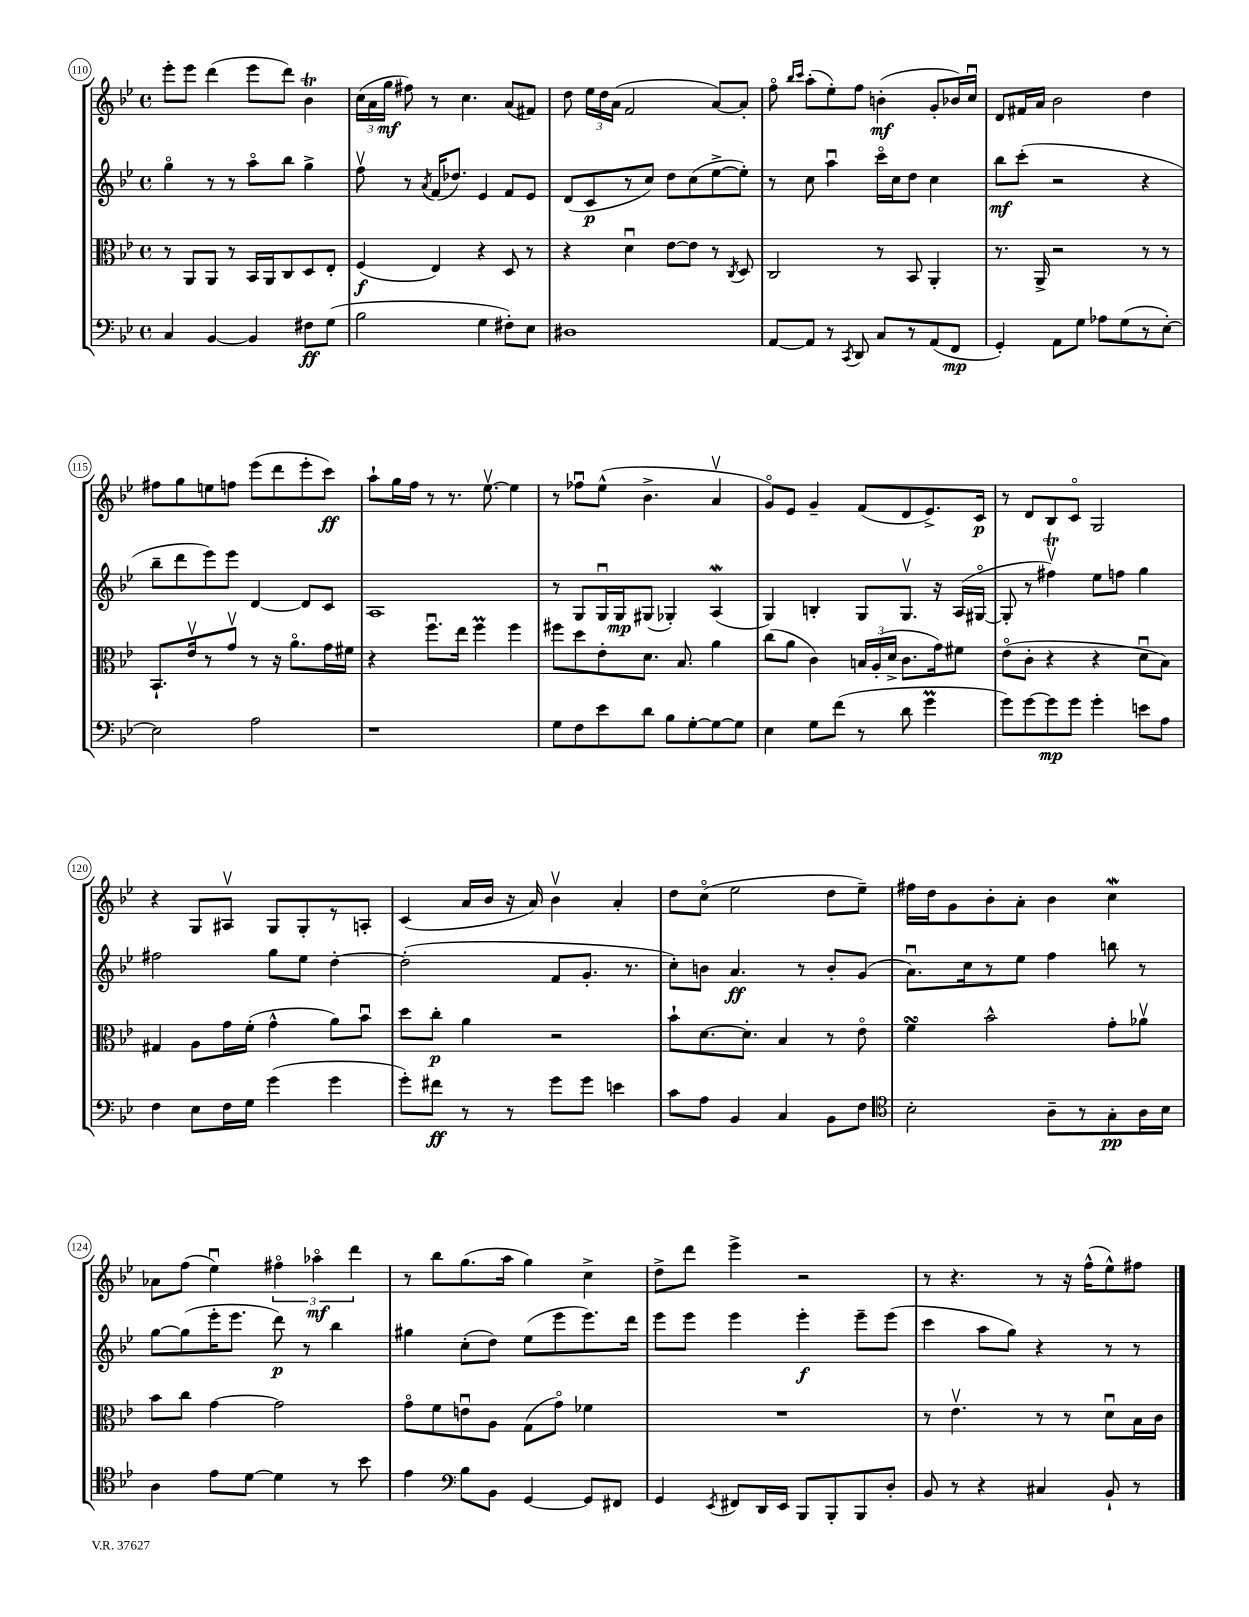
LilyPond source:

<<
\new StaffGroup <<
\new Staff = "s0" {
    \clef treble \key bes \major \defaultTimeSignature \time 4/4
    \autoBeamOff ees'''8[-. ees'''8] d'''4( ees'''8[ d'''8]) bes'4\trill |
    \tuplet 3/2 { c''16[( a'16 g''16]\mf } fis''8) r8 c''4. a'8[( fis'8]) |
    d''8 \tuplet 3/2 { ees''16[ d''16 a'16]( } f'2 a'8[~) a'8]-. |
    f''8\flageolet \grace { bes''16[ c'''16] } a''8[-.( ees''8-.) f''8] b'4-.\mf( g'8[-. bes'16) c''16]\downbow |
    d'8[ fis'16 a'16] bes'2 d''4 |
    fis''8[ g''8 e''8 f''8] ees'''8[( d'''8 ees'''8-. c'''8]\ff) |
    a''8[-! g''16 f''16] r8 r8. ees''8.~\upbow ees''4 |
    r8 fes''8[\downbow ees''8]-^( bes'4.-> a'4\upbow |
    g'8[\flageolet) ees'8] g'4-- f'8[( d'8 ees'8.->) c'16]\p |
    r8 d'8[ bes8 c'8]\flageolet g2 |
    r4 g8[ ais8]\upbow g8[ g8-. r8 a8]-. |
    c'4( a'16[ bes'16] r16 a'16) bes'4\upbow a'4-. |
    d''8[ c''8]\flageolet( ees''2 d''8[ ees''8]--) |
    fis''16[ d''16 g'8 bes'8-. a'8]-. bes'4 c''4\mordent |
    aes'8[ f''8]( ees''4\downbow) \tuplet 3/2 { fis''4\flageolet aes''4\flageolet\mf d'''4 } |
    r8 bes''8[ g''8.( a''16] g''4) c''4-> |
    d''8[-> d'''8] ees'''4-> r2 |
    r8 r4. r8 r16 f''16[-^( ees''8-^) fis''8] \bar "|." |
}
\new Staff = "s1" {
    \clef treble \key bes \major \defaultTimeSignature \time 4/4
    \autoBeamOff g''4\flageolet r8 r8 a''8[\flageolet bes''8] g''4-> |
    f''8\upbow r8 \acciaccatura { a'8 } f'16[( des''8.]) ees'4 f'8[ ees'8] |
    d'8[( c'8\p r8 c''8]) d''8[ c''8( ees''8~-> ees''8]-.) |
    r8 c''8 a''4\downbow c'''16[\flageolet c''16 d''8] c''4 |
    bes''8[\mf c'''8]-.( r2 r4 |
    bes''8[-- d'''8 ees'''8) ees'''8] d'4~ d'8[ c'8] |
    a1 |
    r8 g8[ g16\downbow g16\mp gis8]( ges4-.) a4\mordent( |
    g4) b4-. g8[ g8.]\upbow r16 a16[( gis16]~\flageolet |
    gis8-. r8 fis''4\upbow\trill) ees''8[ f''8] g''4 |
    fis''2 g''8[ ees''8] d''4~-. |
    d''2-.( f'8[ g'8.]-. r8. |
    c''8[-.) b'8] a'4.\ff r8 b'8[-. g'8]( |
    a'8.[\downbow) c''16 r8 ees''8] f''4 b''8 r8 |
    g''8[~ g''8( ees'''16-. ees'''8.] d'''8\p) r8 bes''4 |
    gis''4 c''8[-.( d''8]) ees''8[( ees'''8 ees'''8.) d'''16] |
    ees'''8[ ees'''8] ees'''4 ees'''4-.\f ees'''8[-- ees'''8]( |
    c'''4 a''8[ g''8]) r4 r8 r8 \bar "|." |
}
\new Staff = "s2" {
    \clef alto \key bes \major \defaultTimeSignature \time 4/4
    \autoBeamOff r8 a,8[ a,8] r8 bes,16[ a,16 c8 d8 ees8]-. |
    f4\f( ees4) r4 d8 r8 |
    r4 d'4\downbow ees'8[~ ees'8] r8 \acciaccatura { c8 } d8 |
    c2 r8 bes,8 a,4-. |
    r8. a,16-> r2 r8 r8 |
    bes,8.[-! ees'16\upbow r8 g'8]\upbow r8 r16 a'8.[\flageolet g'16 fis'16] |
    r4 f''8.[\downbow ees''16] f''4\prall f''4 |
    fis''8[ d''8 ees'8-. d'8.] bes8. a'4 |
    c''8[( a'8] c'4) \tuplet 3/2 { b16[ a16-.( d'16]-> } c'8.[ g'16) fis'8] |
    ees'8[\flageolet( c'8]-. r4 r4 d'8[\downbow bes8]) |
    gis4 a8[ g'16 f'16]-.( g'4-^ a'8[) bes'8]\downbow |
    d''8[ c''8]-.\p a'4 r2 |
    bes'8[-! d'8.~ d'8.]-. bes4 r8 ees'8\flageolet |
    f'4\turn bes'2-^ g'8[-. aes'8]\upbow |
    bes'8[ c''8] g'4~ g'2 |
    g'8[\flageolet f'8 e'8\downbow a8] g8[( g'8]\flageolet) fes'4 |
    R1 |
    r8 ees'4.\upbow r8 r8 d'8[\downbow bes16 c'16] \bar "|." |
}
\new Staff = "s3" {
    \clef bass \key bes \major \defaultTimeSignature \time 4/4
    \autoBeamOff c4 bes,4~ bes,4 fis8[\ff g8]( |
    bes2 g4 fis8[-.) ees8] |
    dis1 |
    a,8[~ a,8] r8 \acciaccatura { c,8 } d,8 c8[ r8 a,8( f,8]\mp |
    g,4-.) a,8[ g8] aes8[ g8( r8 ees8]~-.) |
    ees2 a2 |
    r1 |
    g8[ f8 ees'8 d'8] bes8[ g8~-. g8~ g8] |
    ees4 g8[ f'8]( r8 d'8 g'4\prall |
    g'8[) g'8~ g'8\mp g'8] g'4-. e'8[ a8] |
    f4 ees8[ f16 g16] g'4( g'4 |
    g'8[-.) fis'8]\ff r8 r8 g'8[ g'8] e'4 |
    c'8[ a8] bes,4 c4 bes,8[ f8] |
    \clef tenor bes2-. a8[-- r8 g8-.\pp a16 bes16] |
    a4 ees'8[ d'8]~ d'4 r8 bes'8 |
    ees'4 \clef bass bes8[ bes,8] g,4~ g,8[ fis,8] |
    g,4 \acciaccatura { ees,8 } fis,8[ d,16 ees,16] bes,,8[ bes,,8-. bes,,8 d8]-. |
    bes,8 r8 r4 cis4 bes,8-! r8 \bar "|." |
}
>>
>>
\layout { \context { \Score currentBarNumber = #110 \override BarNumber.stencil = #(make-stencil-circler 0.1 0.3 ly:text-interface::print) } }
